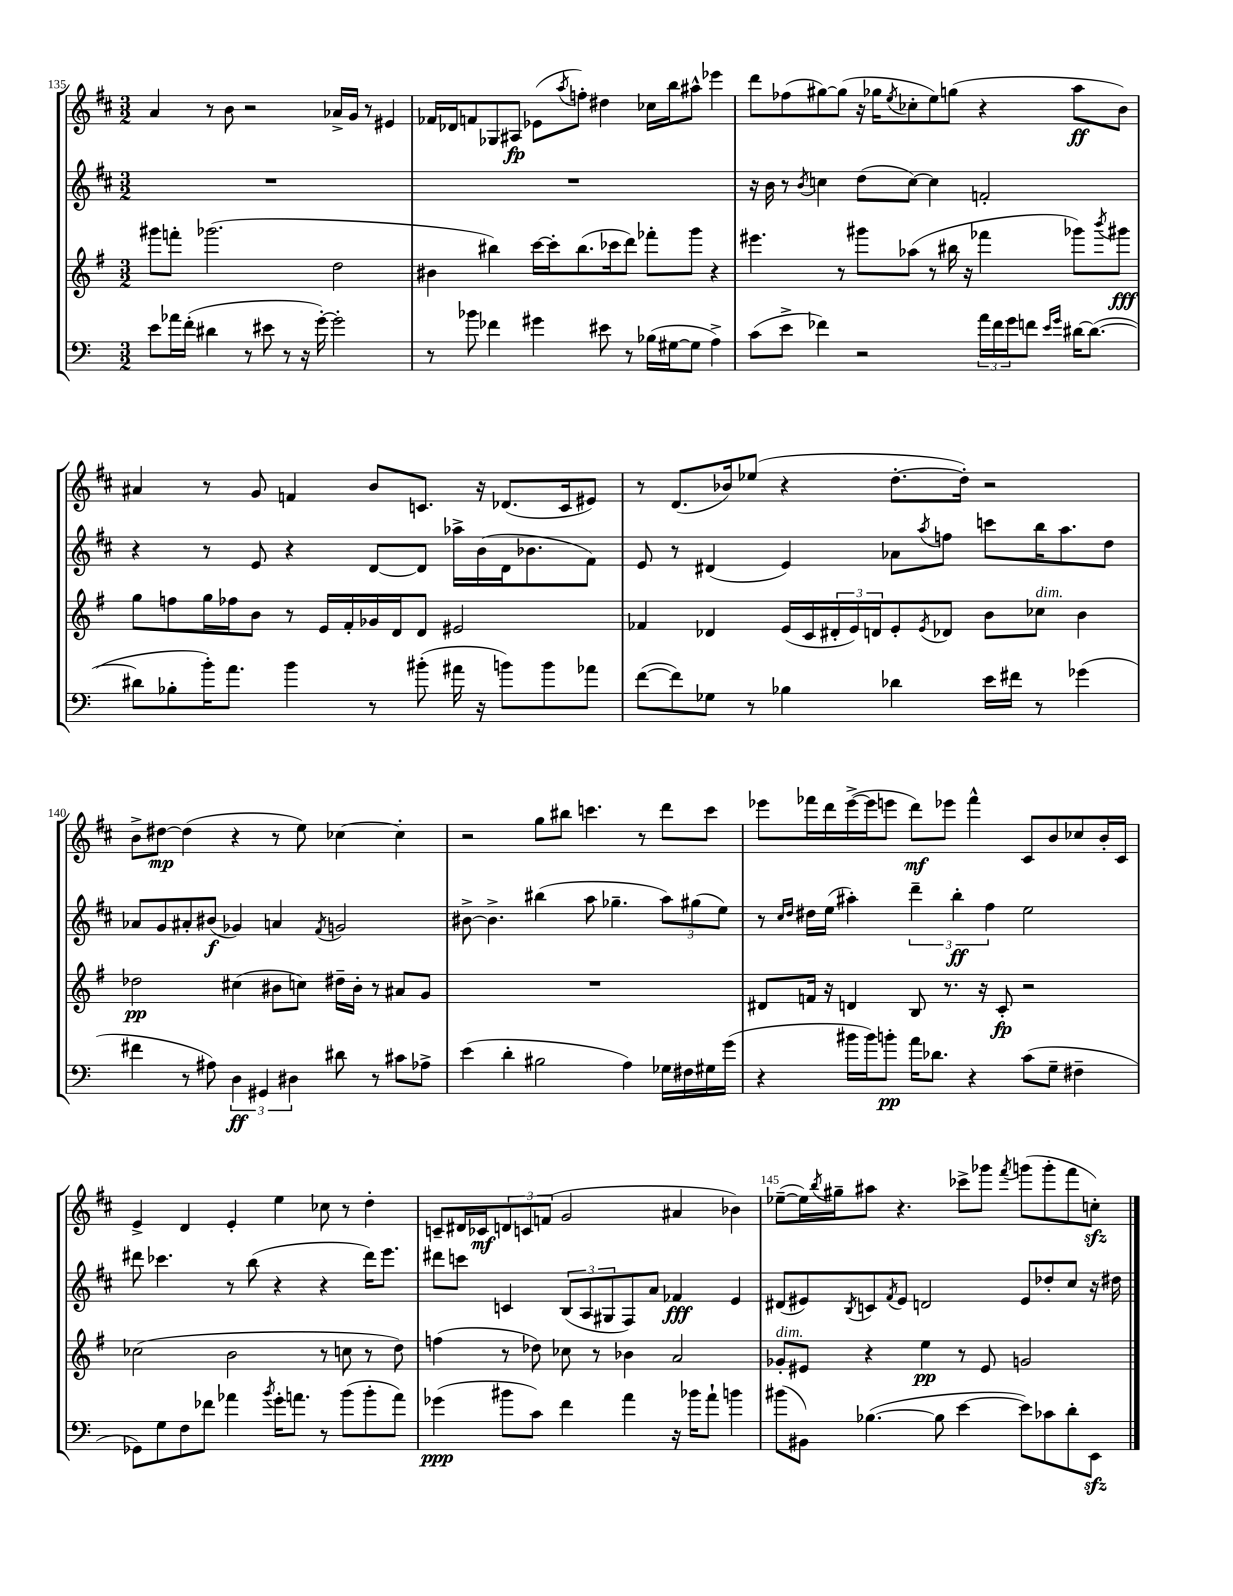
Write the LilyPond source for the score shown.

<<
\new StaffGroup <<
\new Staff = "s0" {
    \clef treble \key d \major \numericTimeSignature \time 3/2
    a'4 r8 b'8 r2 aes'16-> g'16 r8 eis'4 |
    fes'16 des'16 f'8 ges8 ais8\fp ees'8( \acciaccatura { a''8 } f''8-.) dis''4 ces''16 b''16 ais''8-^ ees'''4 |
    d'''8 fes''8( gis''8~) gis''8( r16 ges''16 \acciaccatura { e''8 } ces''8-. e''8) g''8( r4 a''8\ff b'8) |
    ais'4 r8 g'8 f'4 b'8 c'8. r16 des'8.( c'16 eis'8) |
    r8 d'8.( bes'16) ees''8( r4 d''8.~-. d''16-.) r2 |
    b'8-> dis''8~\mp dis''4( r4 r8 e''8) ces''4~ ces''4-. |
    r2 g''8 bis''8 c'''4. r8 d'''8 c'''8 |
    ees'''8 fes'''16 d'''16 ees'''16~->( ees'''16 e'''8 d'''8\mf) ees'''8 fes'''4-^ cis'8 b'8 ces''8 b'16-. cis'16 |
    e'4-> d'4 e'4-. e''4 ces''8 r8 d''4-. |
    c'8-- dis'16 ces'16\mf \tuplet 3/2 { d'8 c'8 f'8( } g'2 ais'4 bes'4) |
    ees''8~--( ees''16) \acciaccatura { b''8 } gis''16-- ais''8 r4. ces'''8-> ges'''8 \acciaccatura { fis'''8 } g'''8( g'''8-. fis'''8 c''8-.\sfz) \bar "|." |
}
\new Staff = "s1" {
    \clef treble \key d \major \numericTimeSignature \time 3/2
    R1. |
    R1. |
    r16 b'16 r8 \acciaccatura { b'8 } c''4 d''8( c''8~) c''4 f'2-. |
    r4 r8 e'8 r4 d'8~ d'8 aes''16-> b'16( d'16 bes'8. fis'8) |
    e'8 r8 dis'4( e'4) aes'8 \acciaccatura { a''8 } f''8 c'''8 b''16 a''8. d''8 |
    aes'8 g'8 ais'8-. bis'8\f( ges'4) a'4 \acciaccatura { fis'8 } g'2 |
    bis'8~-> bis'4.-> bis''4( a''8 ges''4.-- \tuplet 3/2 { a''8) gis''8( e''8) } |
    r8 \grace { cis''16 d''16 } dis''16 e''16( ais''4-.) \tuplet 3/2 { d'''4-- b''4-.\ff fis''4 } e''2 |
    dis'''8 ces'''4. r8 b''8( r4 r4 dis'''16) e'''8. |
    dis'''8 c'''8 c'4 \tuplet 3/2 { b8( a8 gis8 } fis8) a'8 fes'4\fff e'4 |
    dis'8( eis'8) \acciaccatura { b8 } c'8 \acciaccatura { fis'8 } eis'8 d'2 eis'8 des''8-. cis''8 r16 dis''16 \bar "|." |
}
\new Staff = "s2" {
    \clef treble \key g \major \numericTimeSignature \time 3/2
    gis'''8 f'''8-. ges'''2.( d''2 |
    bis'4 bis''4) c'''16~ c'''16-. bis''8.( ces'''16 d'''8) fes'''8-. g'''8 r4 |
    eis'''4. r8 gis'''8 aes''8( r8 bis''16 r16 fes'''4 ges'''8) \acciaccatura { b'''8 } gis'''8\fff |
    g''8 f''8 g''16 fes''16 b'8 r8 e'16 fis'16-. ges'16 d'16 d'8 eis'2 |
    fes'4 des'4 e'16( c'16 \tuplet 3/2 { dis'16-. e'16) d'16 } e'8-. \acciaccatura { e'8 } des'8 b'8 ces''8^\markup { \italic "dim." } b'4 |
    des''2\pp cis''4( bis'8 c''8) dis''16-- bis'16-. r8 ais'8 g'8 |
    R1. |
    dis'8 f'16 r16 d'4 b8 r8. r16 c'8-.\fp r2 |
    ces''2( b'2 r8 c''8 r8 d''8) |
    f''4( r8 des''8) ces''8 r8 bes'4 a'2 |
    ges'8-.^\markup { \italic "dim." } eis'8 r4 e''4\pp r8 eis'8 g'2 \bar "|." |
}
\new Staff = "s3" {
    \clef bass \key c \major \numericTimeSignature \time 3/2
    e'8 aes'16 f'16-.( dis'4 r8 eis'8 r8 r16 g'16~-.) g'2-. |
    r8 bes'8 fes'4 gis'4 eis'8 r8 bes16( gis16~ gis8 a4->) |
    c'8( e'8-> fes'4) r2 \tuplet 3/2 { a'16 fes'16 g'16 } f'8 \grace { e'16 g'16 } dis'16~ dis'8.~( |
    dis'8 bes8-. b'16-.) a'8. b'4 r8 bis'8-.( ais'16 r16 b'8) b'8 aes'8 |
    f'8~( f'8) ges8 r8 bes4 des'4 e'16 fis'16 r8 ges'4( |
    fis'4 r8 ais8) \tuplet 3/2 { d4\ff gis,4 dis4 } dis'8 r8 cis'8 aes8-> |
    e'4( d'4-. bis2 a4) ges16 fis16 gis16 g'16( |
    r4 bis'16 bis'16) b'8-.\pp a'16 des'8. r4 c'8( g8-- fis4-- |
    ges,8) g8 f8 fes'8 aes'4 \acciaccatura { b'8 } g'16-. a'8. r8 b'8( b'8-. a'8) |
    ges'4\ppp( bis'8 c'8) f'4 a'4 r16 bes'16 a'8-! b'4 |
    bis'8( bis,8) bes4.~( bes8 e'4~ e'8) ces'8 d'8-. e,8\sfz \bar "|." |
}
>>
>>
\layout { \context { \Score currentBarNumber = #135 \override BarNumber.break-visibility = ##(#f #t #t) barNumberVisibility = #(every-nth-bar-number-visible 5) } }
